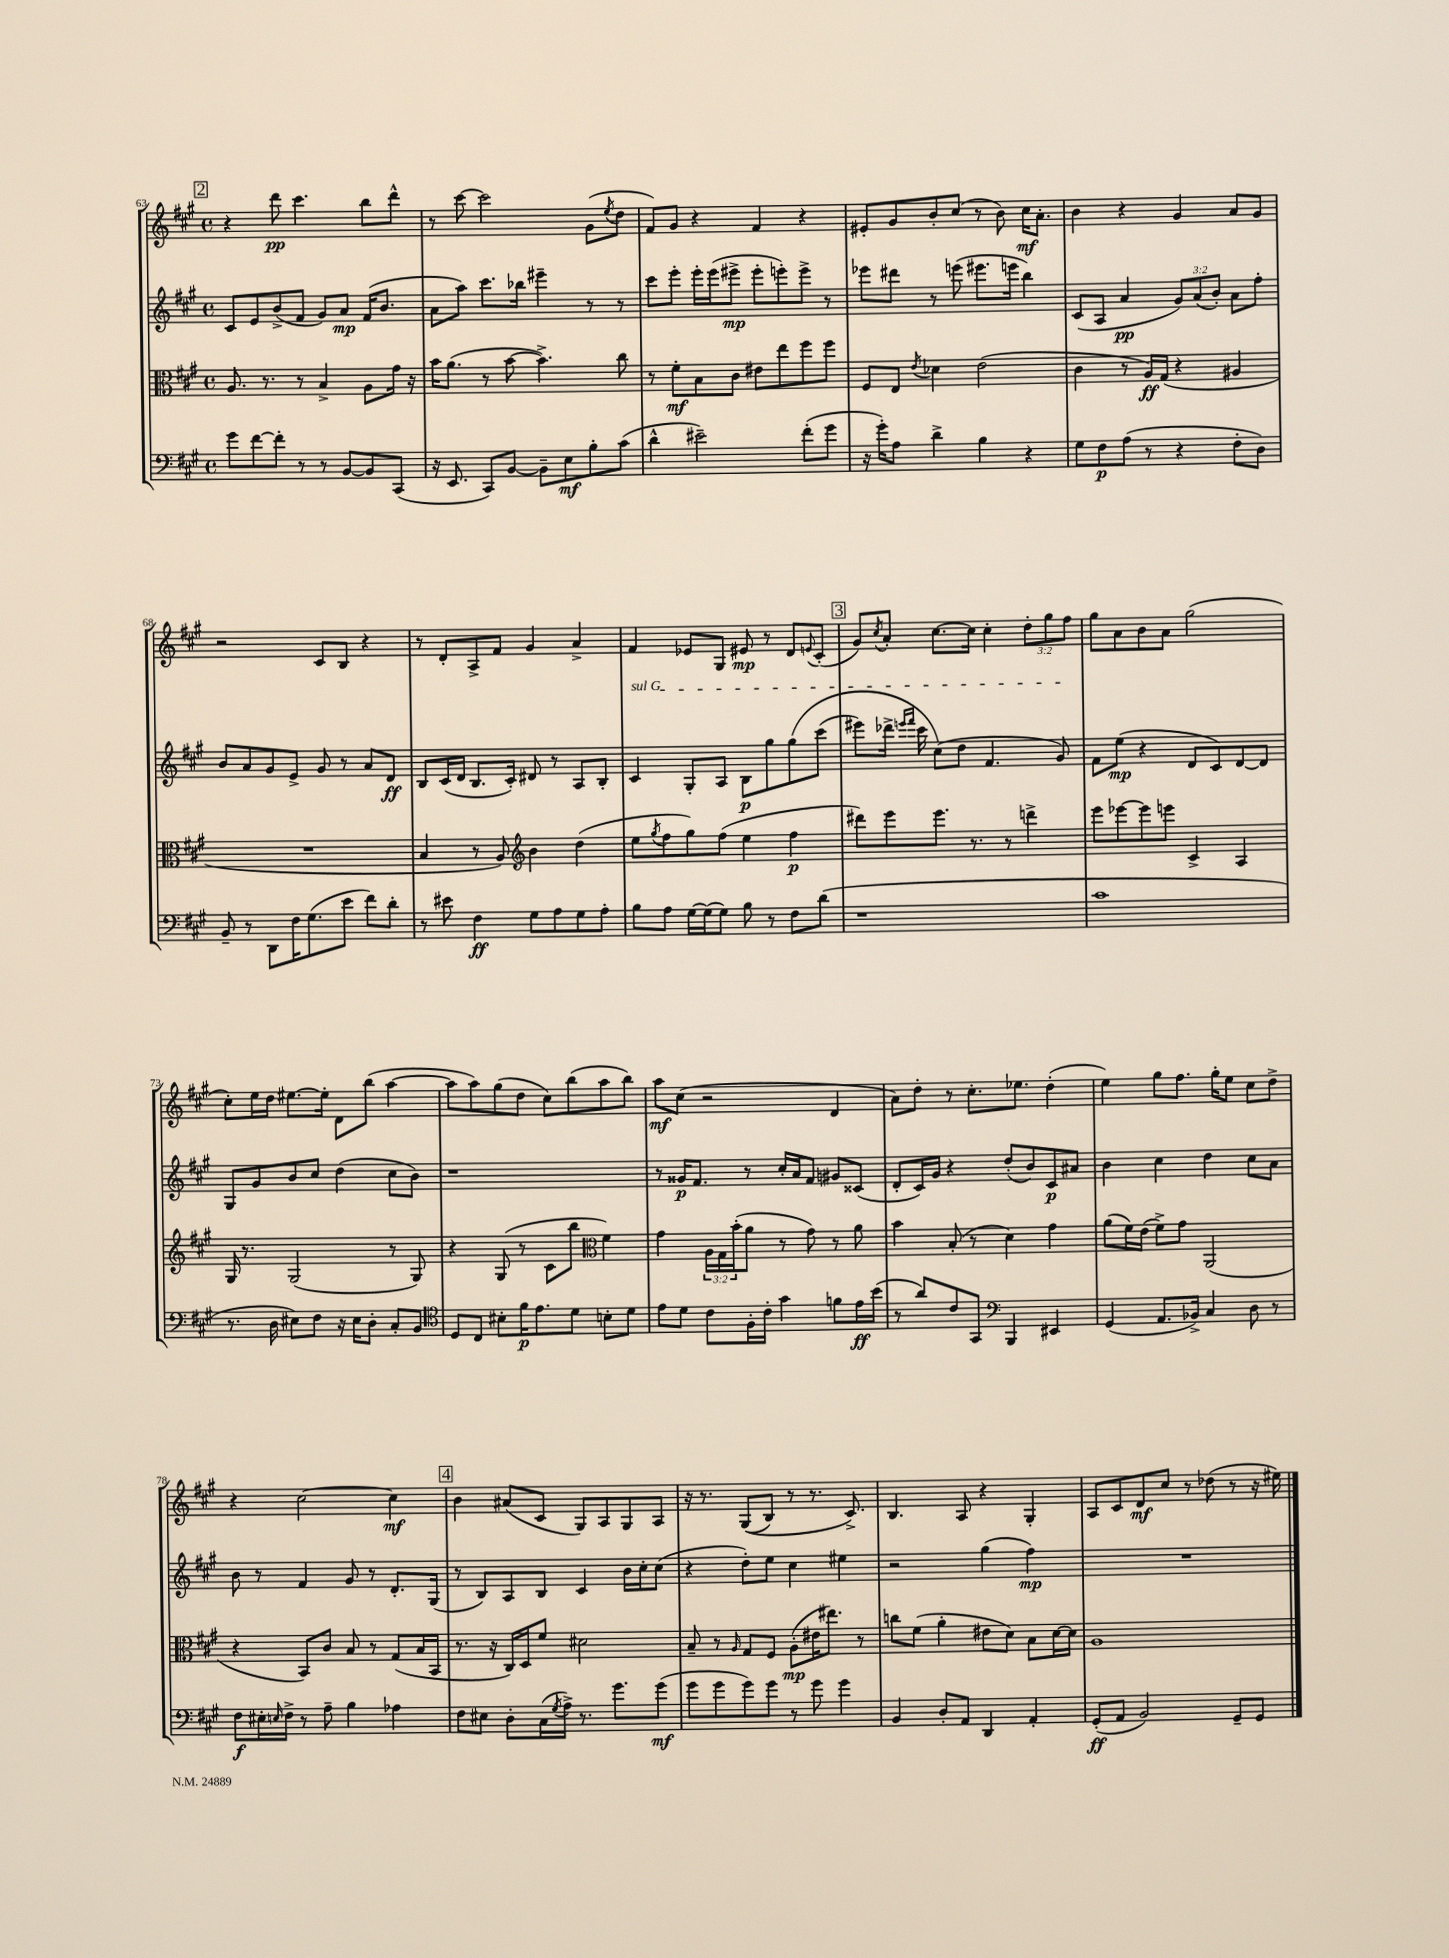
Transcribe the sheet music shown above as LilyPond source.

<<
\new StaffGroup <<
\new Staff = "s0" {
    \clef treble \key a \major \defaultTimeSignature \time 4/4 \override Staff.TupletNumber.text = #tuplet-number::calc-fraction-text
    \mark \markup { \box "2" } r4 d'''8\pp cis'''4. b''8 d'''8-^ |
    r8 cis'''8~ cis'''2 gis'8( \acciaccatura { e''8 } d''8 |
    fis'8) gis'8 r4 fis'4 r4 |
    eis'8-. gis'8 b'8-. cis''8( r8 b'8) cis''16\mf a'8.-. |
    b'4 r4 gis'4 a'8 gis'8 |
    r2 cis'8 b8 r4 |
    r8 d'8-. a8-> fis'8 gis'4 a'4-> |
    fis'4 ees'8 gis8 eis'8\mp r8 d'8 \appoggiatura { e'8 } cis'8-.( |
    \mark \markup { \box "3" } gis'8) \acciaccatura { cis''8 } a'8-. cis''8.~ cis''16 cis''4-. \tuplet 3/2 { d''8-. gis''8 fis''8 } |
    gis''8 a'8 b'8 a'8 gis''2( |
    cis''8-.) e''16 d''16 eis''8.~ eis''16-. d'8 b''8( a''4~ |
    a''8 a''8) gis''8( d''8 cis''8) b''8( a''8 b''8) |
    a''8\mf cis''8( r2 d'4 |
    a'8) d''8-. r8 cis''8.-. ees''8. d''4-.( |
    e''4) gis''8 fis''8. gis''16-. e''8 cis''8 d''8-> |
    r4 cis''2~ cis''4\mf |
    \mark \markup { \box "4" } b'4 ais'8( cis'8 gis8) a8 gis8 a8 |
    r16 r8. gis8(\( b8) r8 r8. cis'8.->\) |
    b4. a8 r4 gis4-. |
    a8 cis'8 d'8\mf cis''8 r8 des''8( r8 r16 eis''16) \bar "|." |
}
\new Staff = "s1" {
    \clef treble \key a \major \defaultTimeSignature \time 4/4 \override Staff.TupletNumber.text = #tuplet-number::calc-fraction-text
    \mark \markup { \box "2" } cis'8 e'8 b'8->( fis'8 gis'8) a'8\mp fis'16( b'8. |
    a'8 a''8) cis'''8. bes''16 eis'''4-- r8 r8 |
    cis'''8 e'''8-. e'''16-. e'''16( eis'''8->\mp eis'''8-. e'''8-.) e'''8-> r8 |
    ees'''8 dis'''8 r8 e'''8( eis'''8. e'''16 b''4) |
    cis'8( a8 a'4\pp \tuplet 3/2 { gis'8) a'8( b'8-.) } a'8 fis''8-. |
    b'8 a'8 gis'8 e'8-> gis'8 r8 a'8 d'8\ff |
    b8 cis'16( d'16 b8. cis'16-.) dis'8 r8 a8 b8-. |
    \once \override TextSpanner.bound-details.left.text = \markup { \italic "sul G" } cis'4\startTextSpan gis8-. a8 b8\p gis''8 gis''8\( cis'''8( |
    \mark \markup { \box "3" } eis'''8) des'''16-> \grace { e'''16 fis'''16 } cis'''16 cis''8(\) d''8 fis'4. gis'8\stopTextSpan) |
    fis'8 e''8\mp( r4 d'8 cis'8) d'8~ d'8 |
    gis8 gis'8 b'8 cis''8 d''4( cis''8 b'8) |
    r1 |
    r8 gisis'16\p fis'8. r8 cis''16-. a'16 fis'8 gis'8 cisis'8( |
    d'8-. cis'16) gis'16 r4 d''8-.( b'8) cis'8\p ais'8 |
    b'4 cis''4 d''4 cis''8 a'8 |
    b'8 r8 fis'4 gis'8 r8 d'8.-. gis16( |
    \mark \markup { \box "4" } r8 b8) a8 b8 cis'4 b'16 cis''16-. cis''8( |
    r4 d''8-.) e''8 cis''4 eis''4 |
    r2 gis''4( fis''4\mp) |
    R1 \bar "|." |
}
\new Staff = "s2" {
    \clef alto \key a \major \defaultTimeSignature \time 4/4 \override Staff.TupletNumber.text = #tuplet-number::calc-fraction-text
    \mark \markup { \box "2" } a8. r8. r8 b4-> a8 gis'16 r16 |
    b'16 a'8.( r8 b'8~ b'4.->) cis''8 |
    r8 fis'8-.\mf b8 cis'8 eis'8 e''8 fis''8 fis''8 |
    fis8 e8 \acciaccatura { e'8 } des'4 e'2( |
    cis'4 r8 a16\ff) gis16( r4 ais4 |
    R1 |
    b4 r8 a8) \clef treble b'4 d''4( |
    e''8 \acciaccatura { gis''8 } fis''8 gis''8) fis''8( e''4 fis''4\p |
    \mark \markup { \box "3" } dis'''8) e'''8 e'''8. r8. r8 d'''4-> |
    e'''8 ees'''8~ ees'''8 e'''8 cis'4-> a4 |
    gis16 r8. gis2( r8 gis8) |
    r4 gis8( r8 cis'8 b''8 \clef alto fis'4) |
    gis'4 \tuplet 3/2 { a16 gis16 b'16-.( } a'8 r8 gis'8) r8 a'8 |
    b'4 b8-.( r8 d'4) gis'4 |
    a'8( fis'16) e'16( fis'8->) gis'8 a,2( |
    r4 b,8) cis'8 b8 r8 gis8( b16 b,16 |
    \mark \markup { \box "4" } r8. r16 cis16) d16 fis'8 dis'2 |
    b8-- r8 \grace { a16 } gis8 fis8 a8-.\mp( eis'16 eis''8.) r8 |
    c''8 fis'8( a'4-. eis'8 d'8) b8 d'16~ d'16 |
    a1 \bar "|." |
}
\new Staff = "s3" {
    \clef bass \key a \major \defaultTimeSignature \time 4/4
    \mark \markup { \box "2" } gis'8 fis'8~ fis'8-. r8 r8 b,8~ b,8 cis,8( |
    r16 e,8. cis,8) b,8~ b,8-- e8\mf b8-. cis'8( |
    d'4-^ eis'2--) fis'8-.( gis'8 |
    r16 gis'16-.) a8 d'4-> b4 r4 |
    gis8 fis8\p a8( r8 r4 fis8-. d8) |
    b,8-- r8 d,8 fis16 gis8.( e'8 fis'8) d'8-. |
    r8 eis'8 fis4\ff gis8 a8 gis8 a8-. |
    b8 a8 gis16~ gis16( gis8) b8 r8 fis8 d'8( |
    \mark \markup { \box "3" } r1 |
    cis'1 |
    r8. d16 eis8) fis8 r16 eis16 d8-. cis8-. b,8 |
    \clef tenor d8 cis8 bis8-. fis'16\p e'8. d'8 b8-. d'8 |
    e'8 d'8 cis'8 fis16-. cis'16-. gis'4 f'8 e'16\ff b'16( |
    r8 a'8) cis'8 gis,8 \clef bass b,,4 eis,4 |
    gis,4( a,8. bes,16->) cis4 d8 r8 |
    fis8\f eis16-. \grace { e16 } fis16-> r8 a8-- b4 aes4 |
    \mark \markup { \box "4" } fis8 eis8 d8-. cis16( \acciaccatura { gis8 } a16->) r8. gis'8. gis'8\mf( |
    gis'8 gis'8 gis'8) gis'8 r8 gis'8 gis'4 |
    b,4 d8-. a,8 d,4 a,4-. |
    gis,8-.\ff( a,8 b,2) gis,8-- gis,8 \bar "|." |
}
>>
>>
\layout { \context { \Score currentBarNumber = #63 } }
